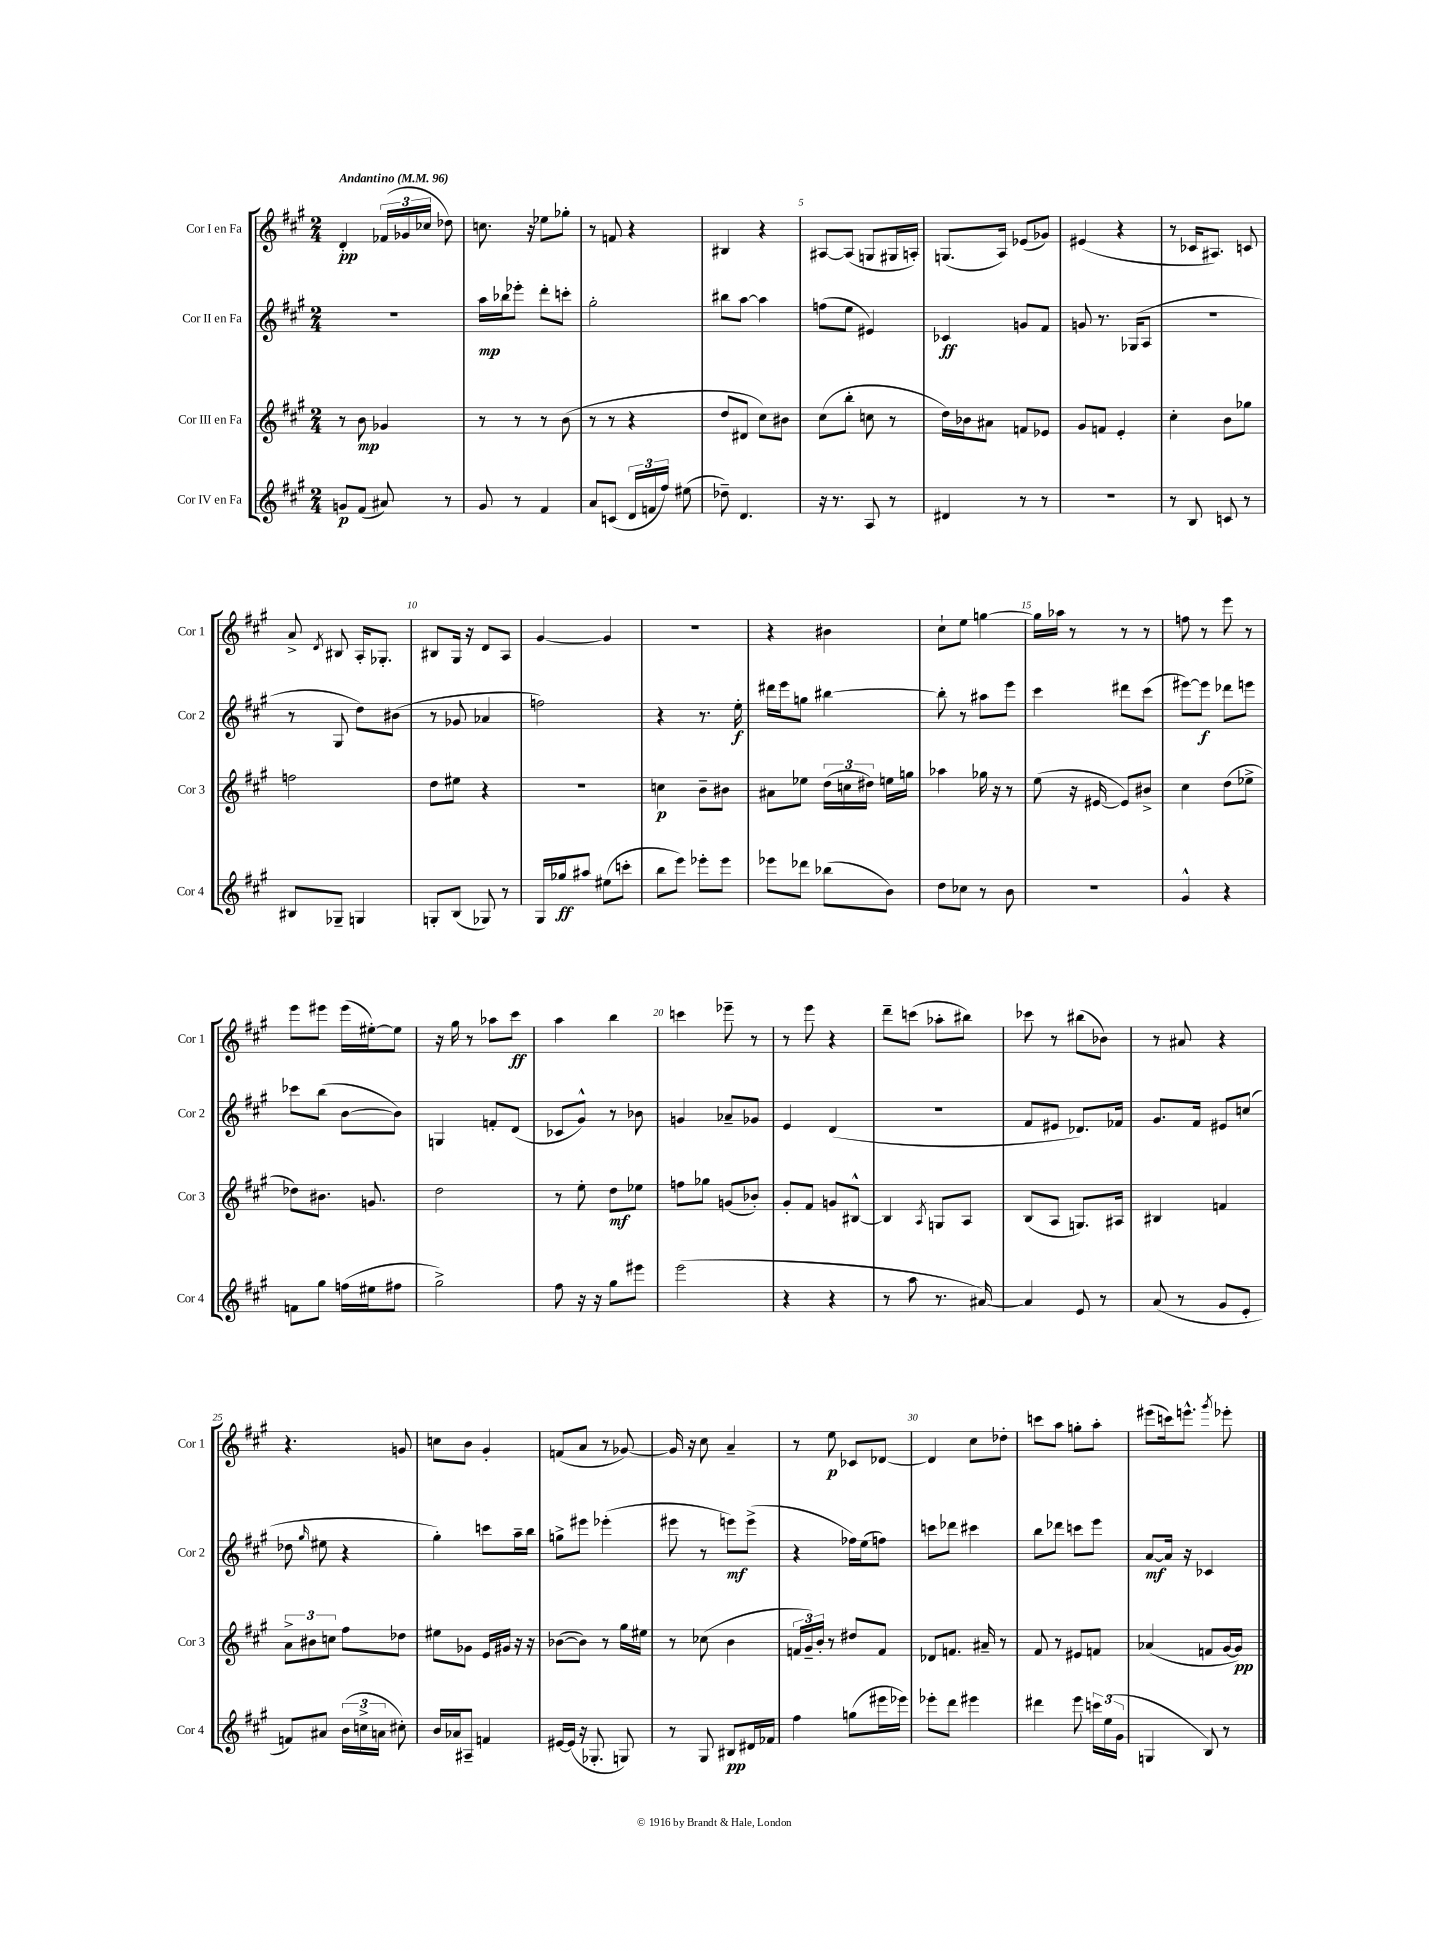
<<
\new StaffGroup <<
\new Staff = "s0" \with { instrumentName = "Cor I en Fa" shortInstrumentName = "Cor 1" } {
    \clef treble \key a \major \numericTimeSignature \time 2/4 \tempo "Andantino" 4 = 96
    \autoBeamOff d'4-.\pp \tuplet 3/2 { fes'16[( ges'16 ces''16] } des''8) |
    c''8. r16 ees''8[ ges''8]-. |
    r8 f'8 r4 |
    bis4 r4 |
    ais8[~ ais8]( g8[ gis16 a16]-.) |
    g8.[( a16]) ees'8[( ges'8]) |
    eis'4( r4 |
    r8 ces'16[ ais8.]) c'8 |
    a'8-> \acciaccatura { d'8 } bis8 a16[-. ges8.]-. |
    bis8[ gis16] r16 d'8[ a8] |
    gis'4~ gis'4 |
    R2 |
    r4 bis'4 |
    cis''8[-! e''8] g''4~ |
    g''16[ aes''16] r8 r8 r8 |
    f''8 r8 e'''8 r8 |
    e'''8[ eis'''8] eis'''16[( eis''16~-.) eis''8] |
    r16 gis''16 r8 aes''8[ cis'''8]\ff |
    a''4 b''4 |
    c'''4 ees'''8-- r8 |
    r8 e'''8 r4 |
    d'''8[-- c'''8]( aes''8[-. bis''8]) |
    ces'''8 r8 bis''8[( bes'8]) |
    r8 ais'8 r4 |
    r4. g'8 |
    c''8[ b'8] gis'4-. |
    f'8[( a'8] r8 ges'8~) |
    ges'16 r16 cis''8 a'4-- |
    r8 e''8\p ces'8[ des'8]~ |
    des'4 cis''8[ des''8]-. |
    c'''8[ a''8] g''8[-. a''8]-. |
    eis'''8[( c'''16) e'''8.]-^ \acciaccatura { gis'''8 } ees'''8-. \bar "|." |
}
\new Staff = "s1" \with { instrumentName = "Cor II en Fa" shortInstrumentName = "Cor 2" } {
    \clef treble \key a \major \numericTimeSignature \time 2/4
    \autoBeamOff R2 |
    a''16[\mp bes''16 ees'''8]-. d'''8[-. c'''8]-. |
    gis''2-. |
    bis''8[ a''8]~ a''4 |
    f''8[( e''8] eis'4) |
    ces'4\ff g'8[ fis'8] |
    g'8 r8. ges16[( a8] |
    r2 |
    r8 gis8 d''8[) bis'8]( |
    r8 ges'8 aes'4 |
    f''2) |
    r4 r8. e''16-.\f |
    dis'''16[ e'''16 g''8] bis''4~ |
    bis''8-. r8 ais''8[ e'''8] |
    cis'''4 dis'''8[ cis'''8]( |
    eis'''8[~) eis'''8]\f des'''8[ e'''8] |
    ces'''8[ b''8]( b'8[~ b'8]) |
    g4 f'8[-. d'8]( |
    ces'8[ gis'8]-^) r8 bes'8 |
    g'4 aes'8[-- ges'8] |
    e'4 d'4( |
    R2 |
    fis'8[ eis'8] des'8.[) fes'16] |
    gis'8.[ fis'16] eis'8[ c''8]( |
    des''8 \grace { gis''16 } eis''8 r4 |
    gis''4-.) c'''8[ a''16-- b''16] |
    g''8[-> eis'''8] ees'''4-.( |
    eis'''8 r8 e'''8[\mf) e'''8]->( |
    r4 fes''16[) e''16( f''8]) |
    c'''8[ des'''8] cis'''4 |
    b''8[ des'''8] c'''8[ e'''8] |
    a'8[~\mf a'16] r16 ces'4 \bar "|." |
}
\new Staff = "s2" \with { instrumentName = "Cor III en Fa" shortInstrumentName = "Cor 3" } {
    \clef treble \key a \major \numericTimeSignature \time 2/4
    \autoBeamOff r8 b'8\mp ges'4 |
    r8 r8 r8 b'8( |
    r8 r8 r4 |
    d''8[ dis'8] cis''8[) bis'8] |
    cis''8[( b''8]-. c''8 r8 |
    d''16[) bes'16 ais'8] f'8[ ees'8] |
    gis'8[ f'8] e'4-. |
    cis''4-. b'8[ ges''8] |
    f''2 |
    d''8[ eis''8] r4 |
    R2 |
    c''4\p b'8[-- bis'8] |
    ais'8[ ees''8] \tuplet 3/2 { d''16[( c''16 dis''16]) } e''16[ g''16] |
    aes''4 ges''16 r16 r8 |
    e''8( r16 eis'16~ eis'8[) bis'8]-> |
    cis''4 d''8[( ees''8]-> |
    des''8[) bis'8.] g'8. |
    d''2 |
    r8 e''8-. d''8[\mf ees''8] |
    f''8[ ges''8] g'8[( bes'8]-.) |
    gis'8[-. fis'8] g'8[ bis8]~-^ |
    bis4 \acciaccatura { a8 } g8[ a8] |
    b8[( a8] g8.[) ais16] |
    bis4 f'4 |
    \tuplet 3/2 { a'8[-> bis'8 c''8] } fis''8[ des''8] |
    eis''8[ ges'8] e'16[ gis'16] r16 r16 |
    bes'8[~( bes'8]) r8 gis''16[ eis''16] |
    r8 ces''8( b'4 |
    \tuplet 3/2 { f'16[ gis'16--) b'16]-. } r8 dis''8[ f'8] |
    des'8[ f'8.] ais'16-- r8 |
    fis'8 r8 eis'8[ f'8] |
    aes'4( f'8[ gis'16~ gis'16]\pp) \bar "|." |
}
\new Staff = "s3" \with { instrumentName = "Cor IV en Fa" shortInstrumentName = "Cor 4" } {
    \clef treble \key a \major \numericTimeSignature \time 2/4
    \autoBeamOff g'8[\p fis'8]( ais'8) r8 |
    gis'8 r8 fis'4 |
    a'8[ c'8]( \tuplet 3/2 { d'16[ f'16 fis''16]) } eis''8( |
    des''8--) d'4. |
    r16 r8. a8 r8 |
    dis'4 r8 r8 |
    r2 |
    r8 b8 c'8 r8 |
    bis8[ ges8]-- g4 |
    g8[-. b8]( ges8) r8 |
    gis16[ ges''16\ff ais''8] eis''8[( c'''8]-. |
    b''8[ e'''8]) ees'''8[-. ees'''8] |
    ees'''8[ des'''8] bes''8[( b'8]) |
    d''8[ ces''8] r8 b'8 |
    r2 |
    gis'4-^ r4 |
    f'8[ gis''8] f''16[( eis''16 fis''8] |
    gis''2->) |
    fis''8 r16 r16 gis''8[ eis'''8] |
    e'''2( |
    r4 r4 |
    r8 a''8 r8. ais'16~) |
    ais'4 e'8 r8 |
    a'8( r8 gis'8[ e'8]-. |
    f'8[) ais'8] \tuplet 3/2 { b'16[( c''16-> a'16] } cis''8-.) |
    b'16[ aes'16 ais8]-- f'4 |
    eis'16[~ eis'16]( r16 ges8.-. g8) |
    r8 gis8 bis8[\pp dis'16 fes'16] |
    fis''4 g''8[( eis'''16 ees'''16]) |
    ees'''8[-. d'''8] eis'''4 |
    dis'''4 e'''8 \tuplet 3/2 { c'''16[ e''16( gis'16] } |
    g4 b8) r8 \bar "|." |
}
>>
>>
\layout { \context { \Score \override BarNumber.break-visibility = ##(#f #t #t) barNumberVisibility = #(every-nth-bar-number-visible 5) } }
